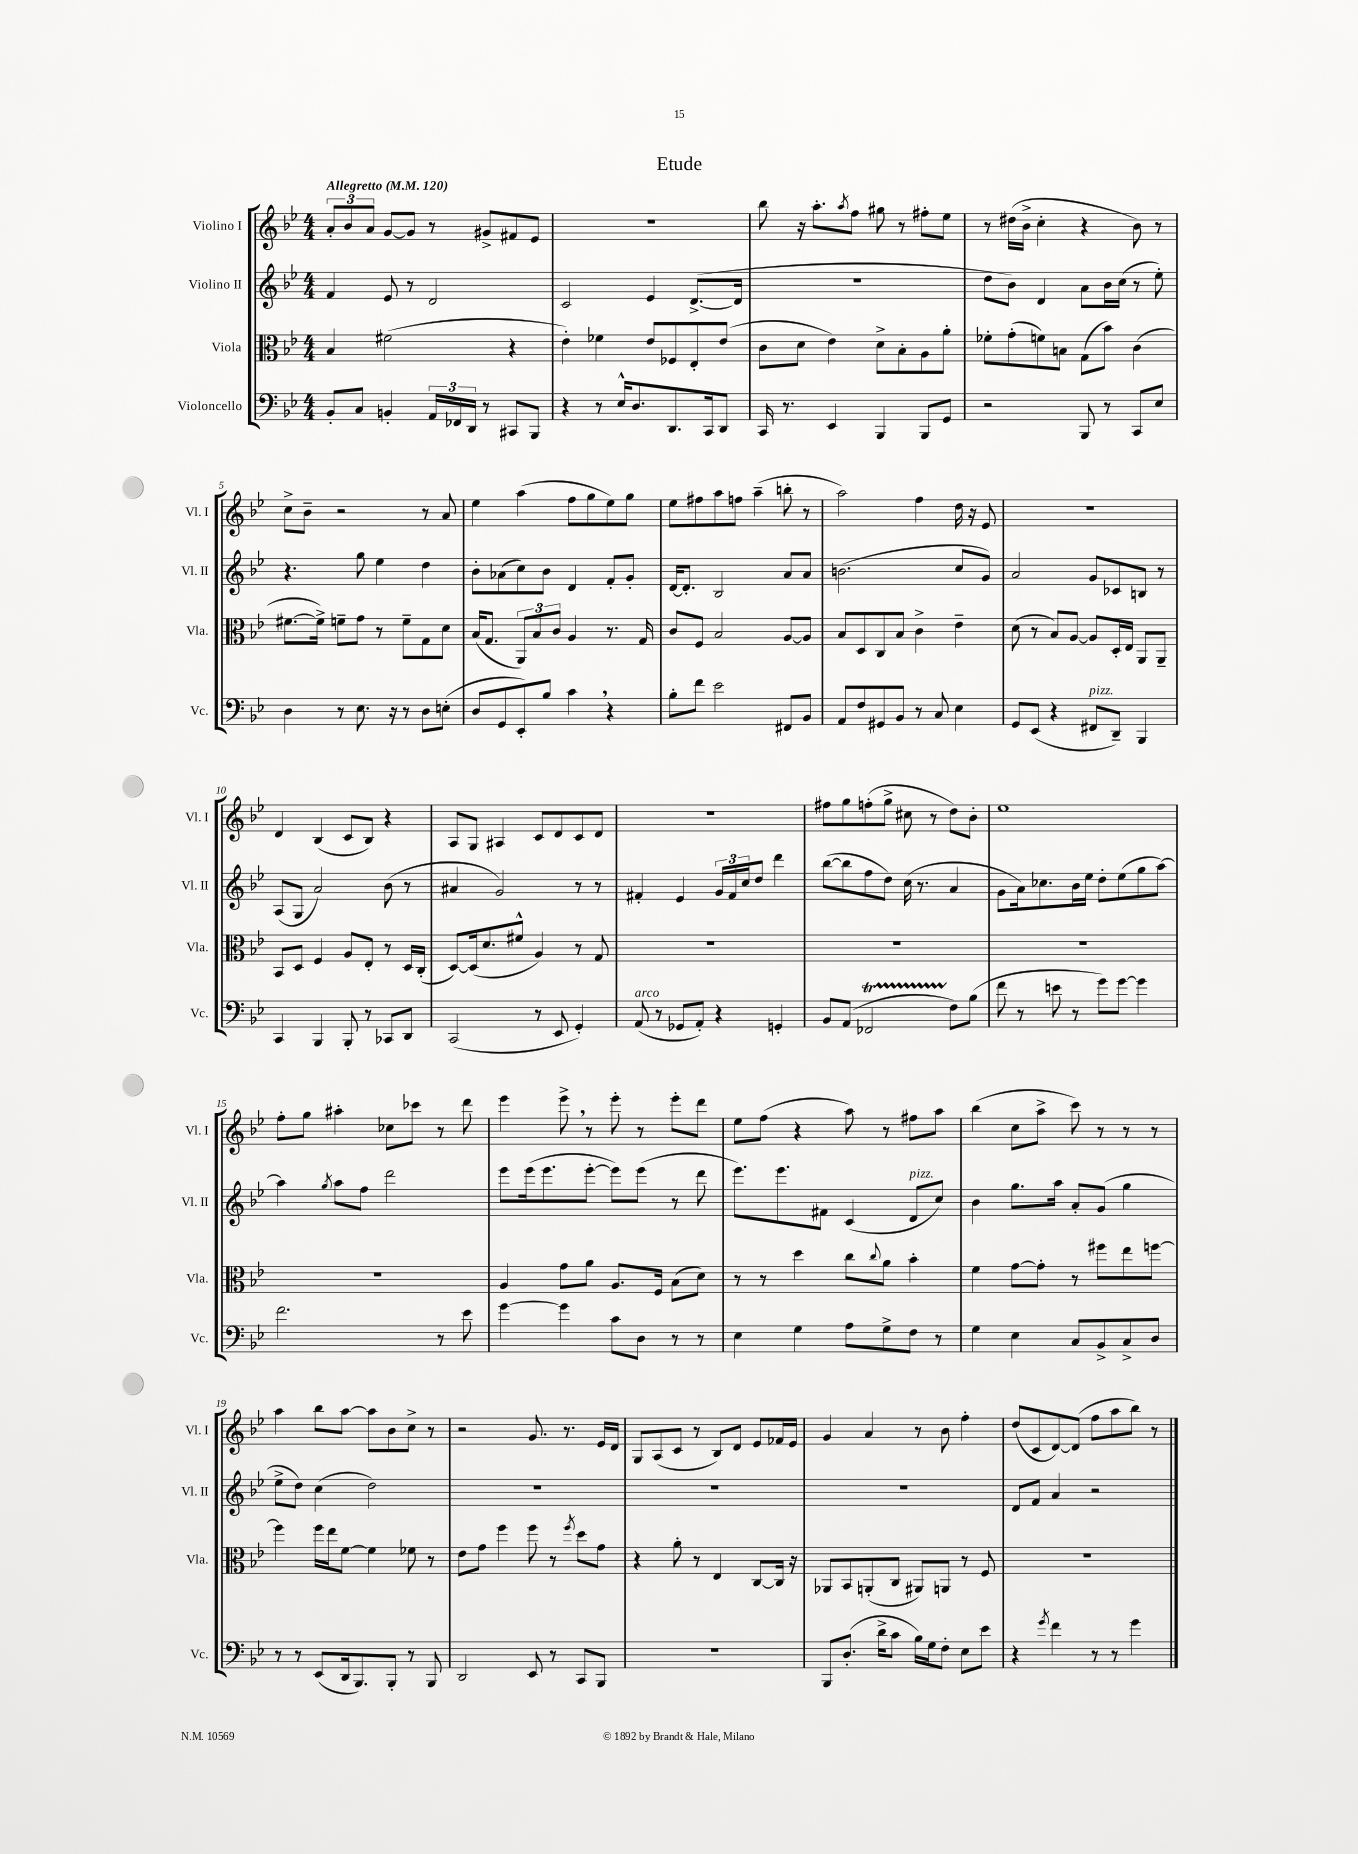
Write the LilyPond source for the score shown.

\header { title = "Etude" }
<<
\new StaffGroup <<
\new Staff = "s0" \with { instrumentName = "Violino I" shortInstrumentName = "Vl. I" } {
    \clef treble \key bes \major \numericTimeSignature \time 4/4 \tempo "Allegretto" 4 = 120
    \tuplet 3/2 { a'8-. bes'8 a'8 } g'8~ g'8 r8 gis'8-> fis'8 ees'8 |
    R1 |
    bes''8 r16 a''8.-. \acciaccatura { a''8 } f''8 gis''8 r8 fis''8-. ees''8 |
    r8 dis''16( bes'16-> c''4-. r4 bes'8) r8 |
    c''8-> bes'8-- r2 r8 a'8 |
    ees''4 a''4( f''8 g''8 ees''8) g''8 |
    ees''8 fis''8 a''8 f''8 a''4--( b''8-. r8 |
    a''2) f''4 d''16 r16 ees'8 |
    r1 |
    d'4 bes4( c'8 bes8) r4 |
    a8 g8 ais4 c'8 d'8 c'8 d'8 |
    r1 |
    fis''8 g''8 f''8-.( g''8-> cis''8 r8 d''8) bes'8-. |
    ees''1 |
    f''8-. g''8 ais''4-. ces''8 ces'''8 r8 d'''8 |
    ees'''4 ees'''8-> \breathe r8 ees'''8-. r8 ees'''8-. d'''8 |
    ees''8 f''8( r4 a''8) r8 fis''8 a''8 |
    bes''4( c''8 a''8-> c'''8) r8 r8 r8 |
    a''4 bes''8 a''8~ a''8 bes'8 c''8-> r8 |
    r2 g'8. r8. ees'16 d'16 |
    g8 a8( c'8 r8 bes8) d'8 ees'8 fes'16 ees'16 |
    g'4 a'4 r8 bes'8 f''4-. |
    d''8( c'8 d'8~) d'8( f''8 a''8 bes''8) r8 \bar "|." |
}
\new Staff = "s1" \with { instrumentName = "Violino II" shortInstrumentName = "Vl. II" } {
    \clef treble \key bes \major \numericTimeSignature \time 4/4
    f'4 ees'8 r8 d'2 |
    c'2 ees'4 d'8.~->( d'16 |
    r1 |
    d''8 bes'8) d'4 a'8 bes'16 c''16( r8 ees''8-.) |
    r4. g''8 ees''4 d''4 |
    bes'8-. aes'8( c''8) bes'8 d'4 f'8-. g'8-. |
    d'16~ d'8.-. bes2 a'8 a'8 |
    b'2.( c''8 g'8) |
    a'2 g'8 ces'8 b8 r8 |
    a8( g8 a'2) bes'8( r8 |
    ais'4 g'2) r8 r8 |
    fis'4-. ees'4 \tuplet 3/2 { g'16 fis'16 c''16 } d''8 d'''4 |
    bes''8~( bes''8 f''8 d''8) c''16( r8. a'4 |
    g'8 a'16) ces''8. bes'16 ees''16 d''8-. ees''8( g''8 a''8~) |
    a''4 \acciaccatura { g''8 } a''8 f''8 d'''2 |
    ees'''8 ees'''16( ees'''8. ees'''8~-. ees'''8) ees'''8( r8 d'''8 |
    ees'''8.) ees'''8. fis'8 c'4( d'8^\markup { \italic "pizz." } c''8) |
    bes'4 g''8. a''16 a'8-. g'8( g''4 |
    ees''8-> d''8) c''4( d''2) |
    R1 |
    R1 |
    R1 |
    d'8 f'8 a'4 r2 \bar "|." |
}
\new Staff = "s2" \with { instrumentName = "Viola" shortInstrumentName = "Vla." } {
    \clef alto \key bes \major \numericTimeSignature \time 4/4
    bes4 fis'2( r4 |
    ees'4-.) fes'4 ees'8 fes8 ees8-. ees'8( |
    c'8 d'8 ees'4) d'8-> bes8-. a8 a'8-. |
    fes'8-. g'8-.( f'8) b8 g8( bes'8) c'4( |
    fis'8.~ fis'16->) f'8-- g'8 r8 f'8-- g8 d'8 |
    bes16( g8. \tuplet 3/2 { a,8) bes8 c'8 } a4 r8. g16 |
    c'8 f8 bes2 a8~ a8 |
    bes8 d8 c8 bes8 c'4-> ees'4-- |
    d'8( r8 bes8) a8~ a8 d16-. ees16 a,8 a,8-- |
    bes,8 d8 f4 a8 ees8-. r8 d16 c16-.( |
    d8~) d16( d'8. fis'8-^ a4) r8 g8 |
    R1 |
    R1 |
    R1 |
    R1 |
    a4 g'8 a'8 a8. f16 bes8( d'8) |
    r8 r8 d''4 c''8 \appoggiatura { c''8 } a'8 bes'4-. |
    f'4 g'8~ g'8-. r8 fis''8 ees''8 f''8~ |
    f''4 f''16 ees''16 f'8~ f'4 fes'8 r8 |
    ees'8 g'8 f''4 f''8 r8 \acciaccatura { f''8 } d''8 g'8 |
    r4 a'8-. r8 ees4 c8~ c16 r16 |
    aes,8 bes,8 a,8-.( c8 ais,8) a,8 r8 f8 |
    R1 \bar "|." |
}
\new Staff = "s3" \with { instrumentName = "Violoncello" shortInstrumentName = "Vc." } {
    \clef bass \key bes \major \numericTimeSignature \time 4/4
    bes,8-. c8 b,4-. \tuplet 3/2 { a,16 fes,16 d,16 } r8 cis,8 bes,,8 |
    r4 r8 ees16-^ d8. d,8. c,16 d,8 |
    c,16 r8. ees,4 bes,,4 bes,,8 g,8 |
    r2 bes,,8 r8 c,8 ees8 |
    d4 r8 ees8. r16 r8 d8 e8-.( |
    d8 g,8 ees,8-.) bes8 c'4 \breathe r4 |
    bes8-. f'8 ees'2 fis,8 bes,8 |
    a,8 f8 gis,8 bes,8 r8 c8 ees4 |
    g,8 ees,8( r4 fis,8^\markup { \italic "pizz." } d,8--) bes,,4 |
    c,4 bes,,4 bes,,8-. r8 ces,8 d,8 |
    c,2( r8 ees,8 g,4-.) |
    a,8^\markup { \italic "arco" }( r8 ges,8 a,8-.) r4 g,4-. |
    bes,8 a,8( fes,2\startTrillSpan f8\stopTrillSpan) bes8( |
    f'8 r8 e'8 r8 g'8) g'8~ g'4 |
    f'2. r8 ees'8 |
    g'4~ g'4 c'8 d8 r8 r8 |
    ees4 g4 a8 g8-> f8 r8 |
    g4 ees4 c8 bes,8-> c8-> d8 |
    r8 r8 ees,8( d,16 bes,,8.) bes,,8-. r8 bes,,8 |
    d,2 ees,8 r8 c,8 bes,,8 |
    R1 |
    bes,,8 d8.-.( d'16-> c'8 bes16) g16 f8-. ees8 ees'8 |
    r4 \acciaccatura { g'8 } f'4 r8 r8 g'4 \bar "|." |
}
>>
>>
